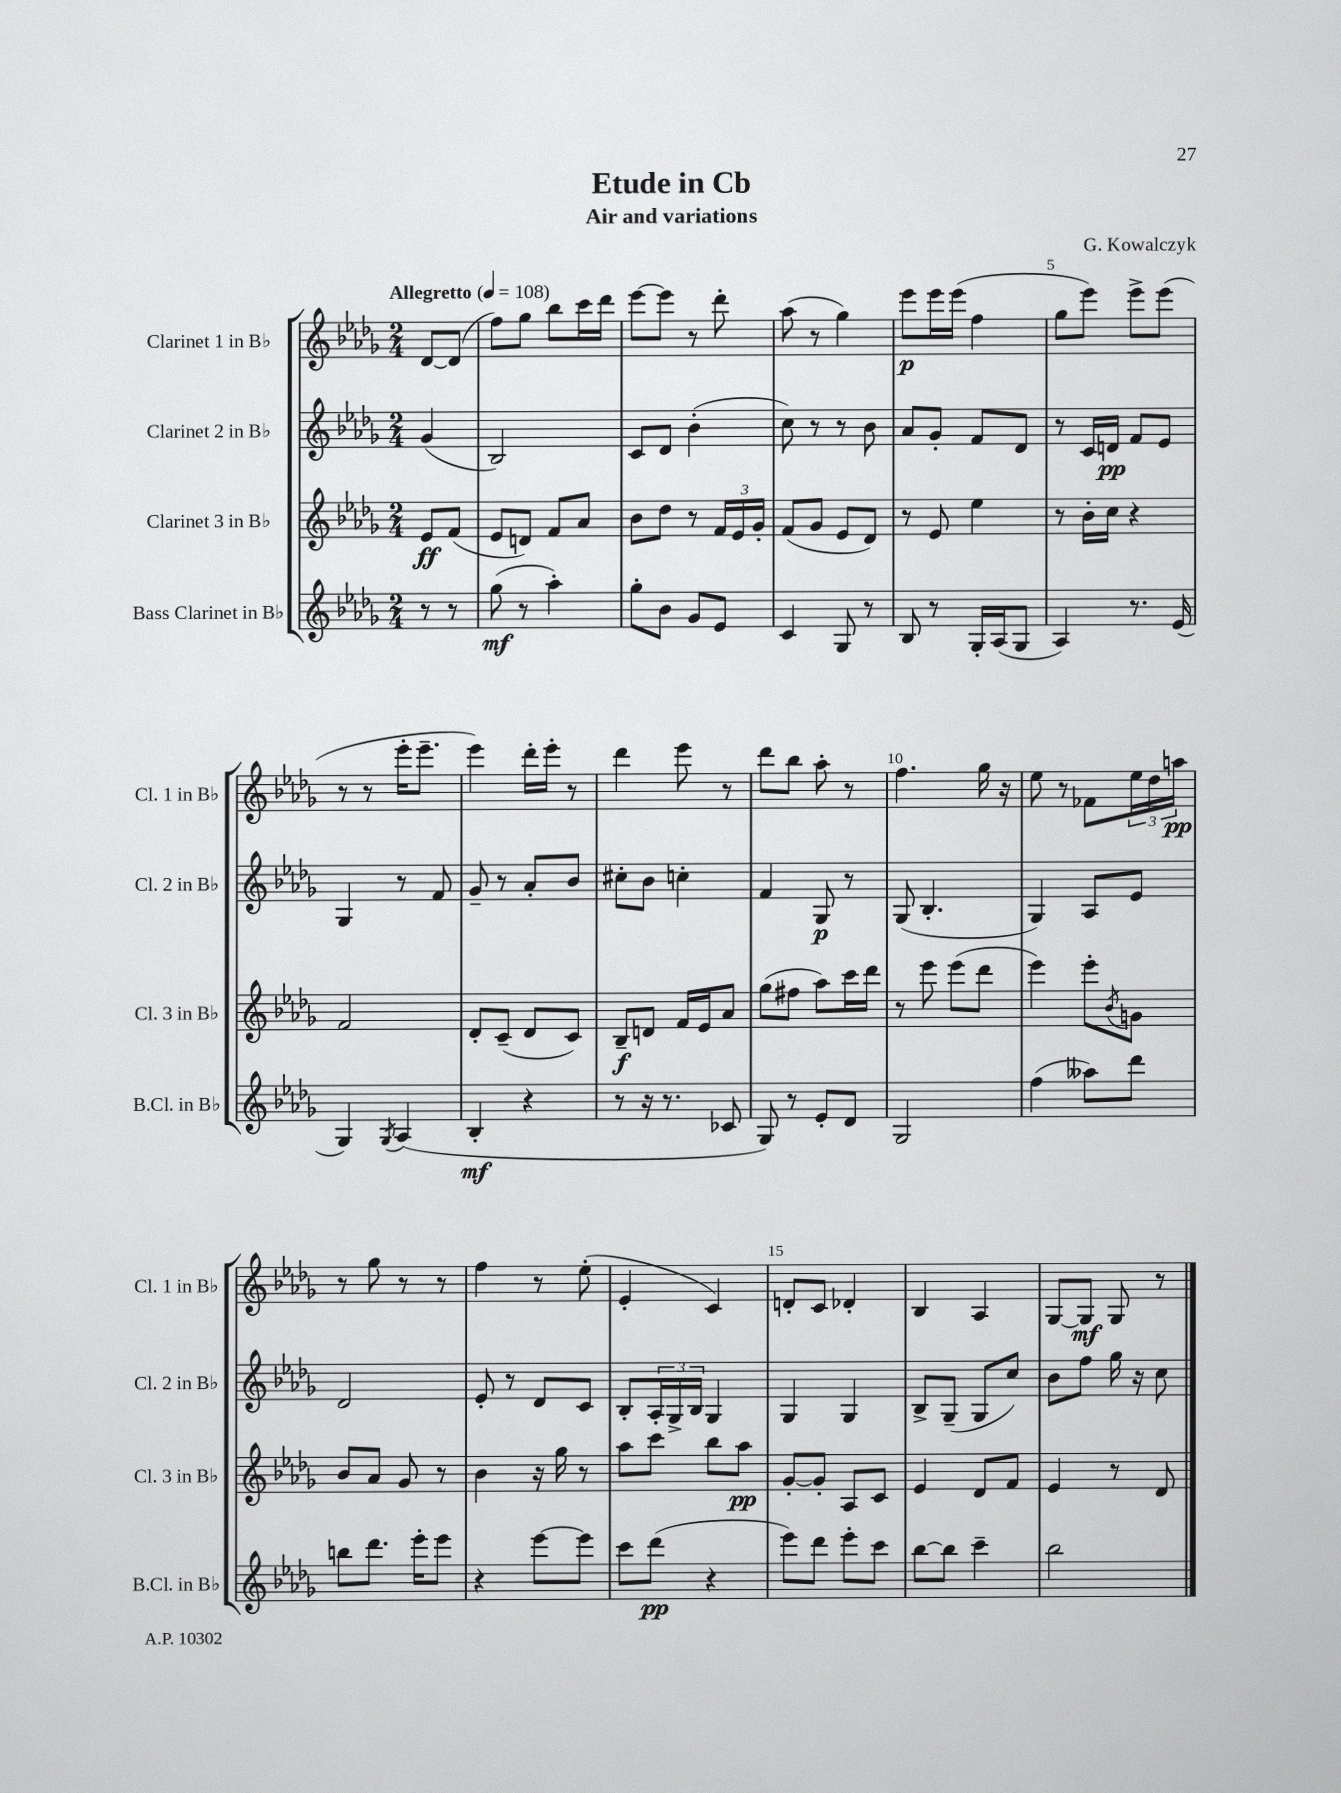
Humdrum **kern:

**kern	**kern	**kern	**kern
*staff4	*staff3	*staff2	*staff1
*clefG2	*clefG2	*clefG2	*clefG2
*k[b-e-a-d-g-]	*k[b-e-a-d-g-]	*k[b-e-a-d-g-]	*k[b-e-a-d-g-]
*M2/4	*M2/4	*M2/4	*M2/4
*MM108	*MM108	*MM108	*MM108
8r	8e-	(4g-	[8d-
8r	(8f	.	(8d-]
=	=	=	=
(8gg-	8e-	2B-)	8ff)
8r	8d)	.	8gg-
4aa-')	8f	.	8bb-
.	8a-	.	16ccc
.	.	.	16ddd-
=	=	=	=
8gg-'	8b-	8c	[8eee-
8b-	8dd-	8d-	8eee-]
8g-	8r	(4b-'	8r
8e-	24f	.	8ddd-'
.	24e-	.	.
.	24g-'	.	.
=	=	=	=
4c	(8f	8cc)	(8aa-
.	8g-	8r	8r
8G-	8e-	8r	4gg-)
8r	8d-)	8b-	.
=	=	=	=
8B-	8r	8a-	8eee-
8r	8e-	8g-'	16eee-
.	.	.	(16eee-
16G-'	4ee-	8f	4ff
(16A-	.	.	.
8G-	.	8d-	.
=	=	=	=
4A-)	8r	8r	8gg-
.	16b-'	16c	8eee-)
.	16cc	16d	.
8.r	4r	8f	8eee-^
.	.	8e-	(8eee-
(16e-	.	.	.
=	=	=	=
4G-)	2f	4G-	8r
.	.	.	8r
8qG-	.	.	.
(4A-	.	8r	16eee-'
.	.	.	8.eee-~
.	.	8f	.
=	=	=	=
4B-'	8d-'	8g-~	4eee-)
.	(8c~	8r	.
4r	8d-	8a-'	16ddd-'
.	.	.	16eee-'
.	8c)	8b-	8r
=	=	=	=
8r	8B-~	8cc#'	4ddd-
16r	8d	8b-	.
8.r	.	.	.
.	16f	4cc'	8eee-
.	16e-	.	.
8c-	8a-	.	8r
=	=	=	=
8G-)	(8gg-	4f	8ddd-
8r	8ff#	.	8bb-
8e-'	8aa-)	8G-	8aa-'
8d-	16ccc	8r	8r
.	16ddd-	.	.
=	=	=	=
2G-	8r	(8G-	4.ff
.	8eee-	4.B-'	.
.	(8eee-	.	.
.	8ddd-	.	16gg-
.	.	.	16r
=	=	=	=
(4ff	4eee-)	4G-)	8ee-
.	.	.	8r
8aa--)	8eee-'	8A-	8f-
.	8qb-	.	.
8ddd-	8g	8e-	24ee-
.	.	.	24dd-
.	.	.	24aa
=	=	=	=
8bb	8b-	2d-	8r
8.ddd-	8a-	.	8gg-
.	8g-	.	8r
16eee-'	.	.	.
8eee-	8r	.	8r
=	=	=	=
4r	4b-	8e-'	4ff
.	.	8r	.
[8eee-	16r	8d-	8r
.	16gg-	.	.
8eee-]	8r	8c	(8ee-'
=	=	=	=
8ccc	8aa-	8B-'	4e-'
(8ddd-	8ccc	24A-'	.
.	.	24G-^	.
.	.	24B-	.
4r	8bb-	4G-	4c)
.	8aa-	.	.
=	=	=	=
8eee-)	[8g-'	4G-	8d'
8ddd-	8g-']	.	8c
8eee-'	8A-	4G-	4d-'
8ccc	8c	.	.
=	=	=	=
[8bb-	4e-	8B-^	4B-
8bb-]	.	(8G-~	.
4ccc~	8d-	8G-	4A-
.	8f	8cc)	.
=	=	=	=
2bb-	4e-	8b-	[8G-
.	.	8ff	8G-]
.	8r	16gg-	8G-
.	.	16r	.
.	8d-	8cc	8r
==	==	==	==
*-	*-	*-	*-
